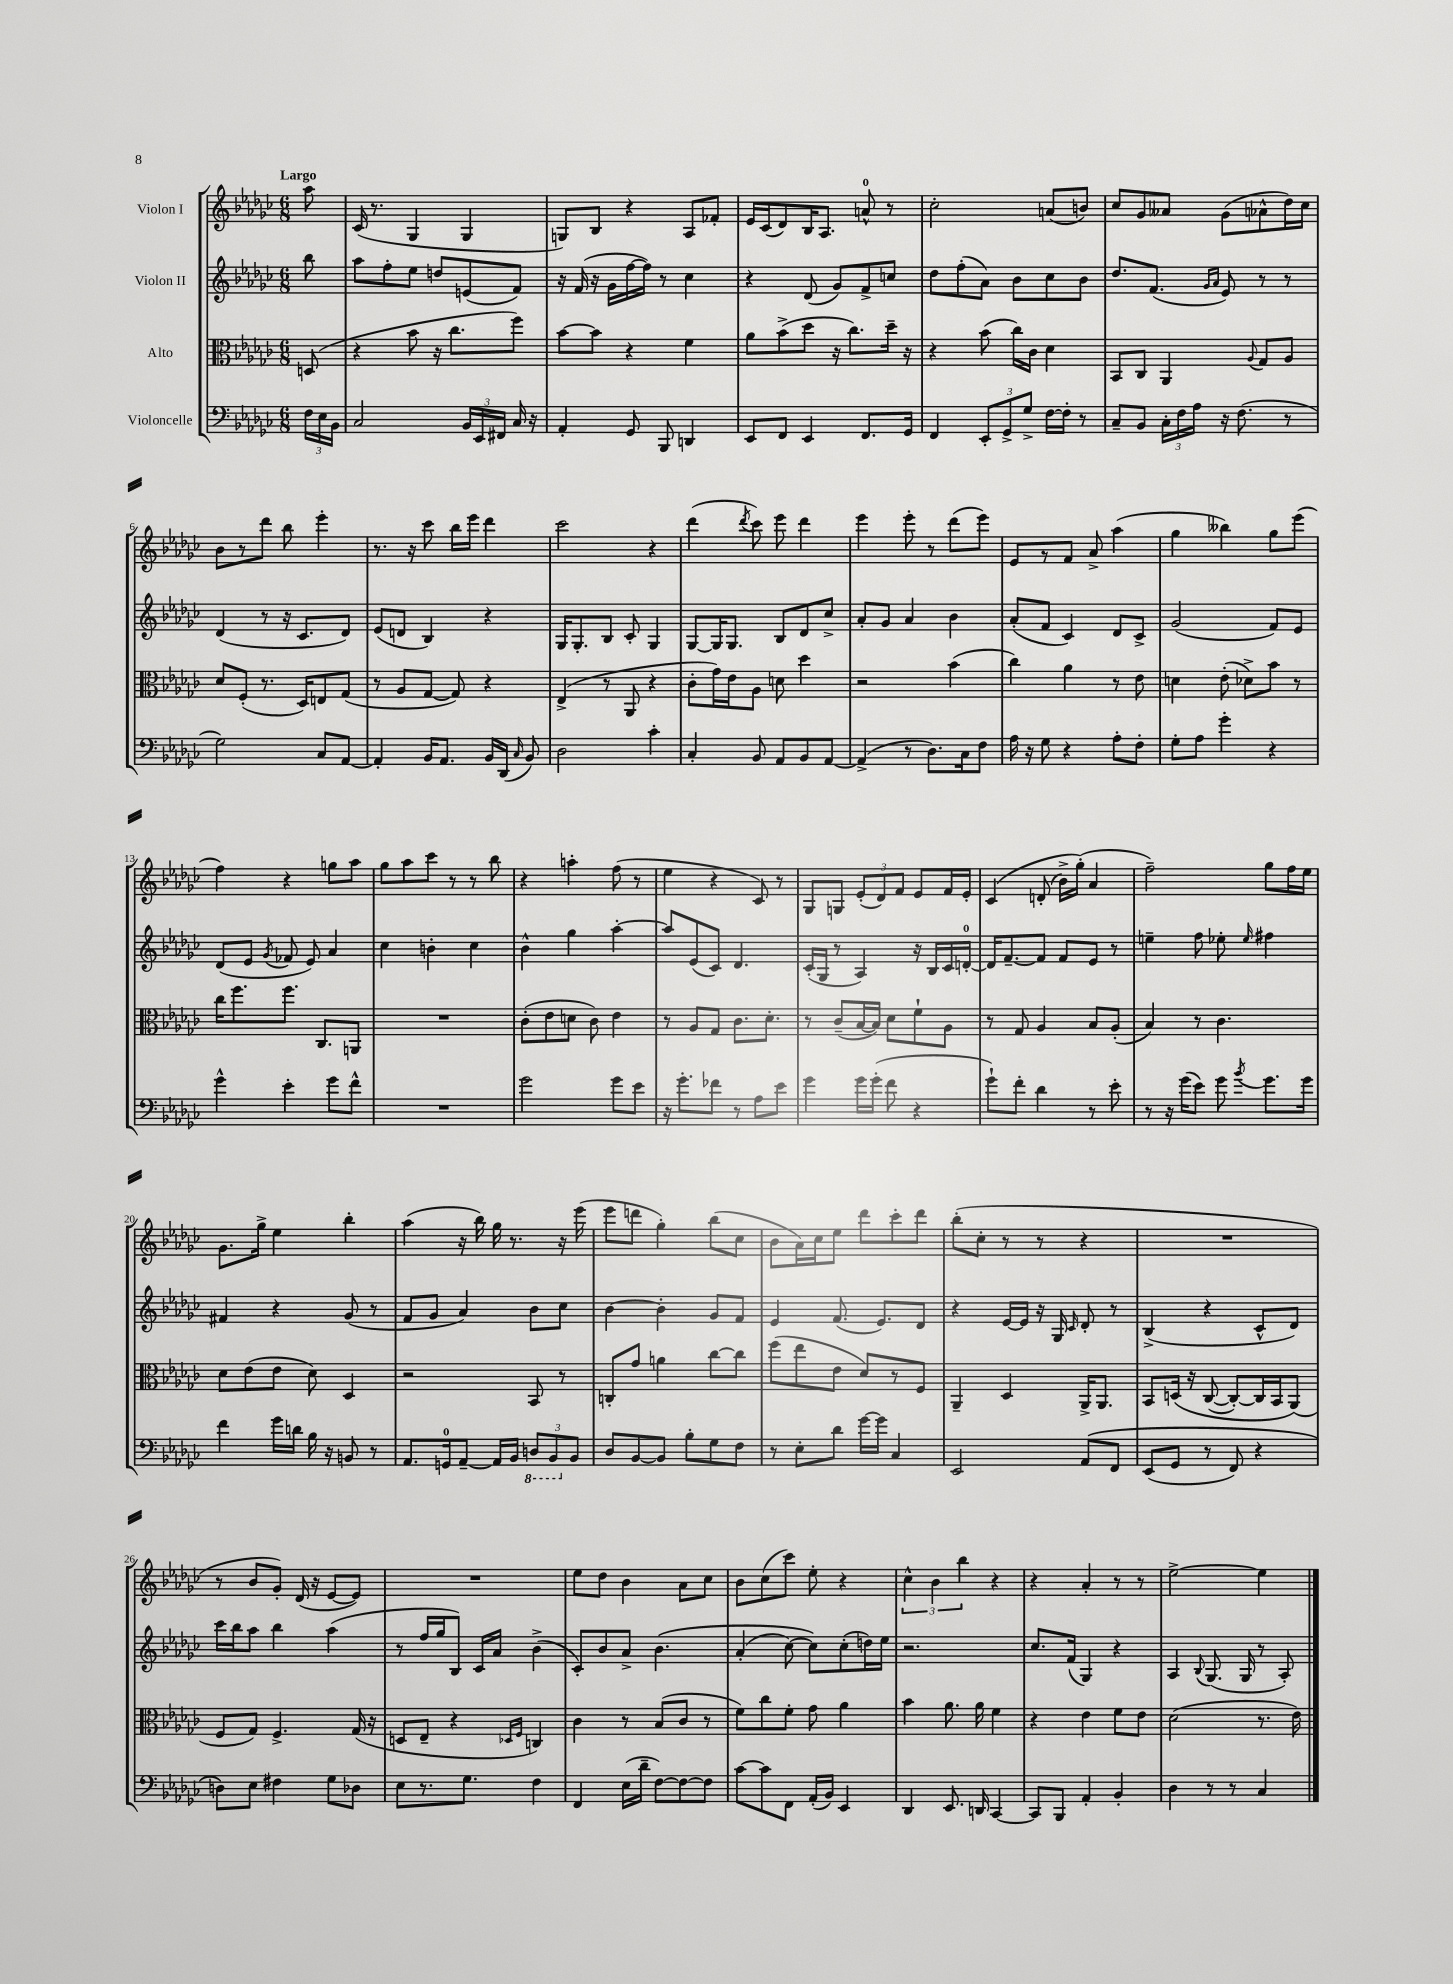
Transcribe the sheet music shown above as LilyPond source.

<<
\new StaffGroup <<
\new Staff = "s0" \with { instrumentName = "Violon I" } {
    \clef treble \key ges \major \numericTimeSignature \time 6/8 \partial 8 \tempo "Largo"
    \autoBeamOff aes''8 |
    ces'16( r8. ges4 ges4 |
    g8[) bes8] r4 aes8[ fes'8]-. |
    ees'16[ ces'16( des'8) bes16 aes8.] a'8-0-^ r8 |
    ces''2-. a'8[( b'8]) |
    ces''8[ ges'8 aeses'8] ges'8[( aes'8-^ des''16) ces''16] |
    bes'8[ r8 des'''8] bes''8 ees'''4-. |
    r8. r16 ces'''8 bes''16[ ees'''16] des'''4 |
    ces'''2 r4 |
    des'''4( \acciaccatura { des'''8 } ces'''8) ees'''8 des'''4 |
    ees'''4 ees'''8-. r8 des'''8[( ees'''8]) |
    ees'8[ r8 f'8] aes'8-> aes''4( |
    ges''4 beses''4) ges''8[ ees'''8]( |
    f''4) r4 g''8[ aes''8] |
    ges''8[ aes''8 ces'''8] r8 r8 bes''8 |
    r4 a''4-. f''8( r8 |
    ees''4 r4 ces'8) r8 |
    ges8[ g8] \tuplet 3/2 { ees'8[-.( des'8) f'8] } ees'8[ f'16 ees'16]-. |
    ces'4\( d'8-.( bes'16[->) ges''16]-.(\) aes'4 |
    f''2--) ges''8[ f''16 ees''16] |
    ges'8.[ ges''16]-> ees''4 bes''4-. |
    aes''4( r16 bes''16) ges''16 r8. r16 ees'''16( |
    ees'''8[ d'''8] ges''4-.) bes''8[( ces''8] |
    bes'8[ aes'16) ces''16 ees''8] des'''8[ ces'''8-. des'''8] |
    bes''8[-.( ces''8]-. r8 r8 r4 |
    R2. |
    r8 bes'8[ ges'8]-.) des'16( r16 ees'8[~ ees'8]) |
    R2. |
    ees''8[ des''8] bes'4 aes'8[ ces''8] |
    bes'8[ ces''8( ces'''8]) ees''8-. r4 |
    \tuplet 3/2 { ces''4-^ bes'4 bes''4 } r4 |
    r4 aes'4-. r8 r8 |
    ees''2~-> ees''4 \bar "|." |
}
\new Staff = "s1" \with { instrumentName = "Violon II" } {
    \clef treble \key ges \major \numericTimeSignature \time 6/8 \partial 8
    \autoBeamOff bes''8 |
    aes''8[ f''8-. ees''8] d''8[ e'8( f'8]) |
    r16 f'16( r16 ges'16[ f''16~ f''16]) r8 ces''4 |
    r4 des'8( ges'8[) f'8-> c''8] |
    des''8[ f''8-.( aes'8]) bes'8[ ces''8 bes'8] |
    des''8.[ f'8.]( \grace { ges'16[ aes'16] } ees'8) r8 r8 |
    des'4( r8 r16 ces'8.[ des'8]) |
    ees'8[( d'8] bes4) r4 |
    ges16[ ges8.-. bes8] ces'8-. ges4 |
    ges8[~ ges16 ges8.] bes8[ des'8 ces''8]-> |
    aes'8[-. ges'8] aes'4 bes'4 |
    aes'8[-.( f'8] ces'4) des'8[ ces'8]-> |
    ges'2( f'8[) ees'8] |
    des'8[( ees'8] \acciaccatura { ges'8 } fes'8 ees'8) aes'4 |
    ces''4 b'4-. ces''4 |
    bes'4-^ ges''4 aes''4~-. |
    aes''8[ ees'8( ces'8]) des'4. |
    ces'16[-.( ges16] r8 aes4) r16 bes16[ ces'16 d'16]-0~-. |
    d'16[ f'8.~-- f'8] f'8[ ees'8] r8 |
    e''4-- f''8 ees''8-. \grace { ees''16 } fis''4 |
    fis'4 r4 ges'8( r8 |
    f'8[ ges'8] aes'4) bes'8[ ces''8] |
    bes'4~ bes'4-. ges'8[ f'8] |
    ees'4 f'8.( ees'8.[) des'8] |
    r4 ees'16[~ ees'16] r16 ges16 \grace { ces'16 } des'8-. r8 |
    bes4->( r4 ces'8[-^ des'8]) |
    ces'''16[ bes''16 aes''8] bes''4 aes''4( |
    r8 f''16[ ges''16 bes8]) ces'16[ aes'16] bes'4->( |
    ces'8[-.) bes'8 aes'8]-> bes'4.\( |
    aes'4-.( ces''8~) ces''8[\) ces''8-.( d''16) ees''16] |
    r2. |
    ces''8.[ f'16]( ges4) r4 |
    aes4 \appoggiatura { bes8 } ges8.( ges16 r8 aes8-.) \bar "|." |
}
\new Staff = "s2" \with { instrumentName = "Alto" } {
    \clef alto \key ges \major \numericTimeSignature \time 6/8 \partial 8
    \autoBeamOff d8( |
    r4 bes'8 r16 ces''8.[ f''8]) |
    bes'8[~ bes'8] r4 f'4 |
    aes'8[ bes'8->( des''8] r16 ces''8.[) des''16]-- r16 |
    r4 bes'8( ces''16[) ces'16] des'4 |
    bes,8[ ces8] aes,4 \appoggiatura { aes8 } ges8[ aes8] |
    des'8[ f8]-.( r8. des16[) e8 ges8]( |
    r8 aes8[ ges8]~ ges8) r4 |
    ees4->( r8 aes,8 r4 |
    ces'8[-. ges'16) ees'16 aes8] d'8 des''4 |
    r2 bes'4( |
    ces''4) aes'4 r8 ees'8 |
    d'4 ees'8-.( des'8[->) bes'8] r8 |
    ces''16[ f''8. f''8.] ces8.[ a,8] |
    R2. |
    ces'8[-.( ees'8 d'8] ces'8) ees'4 |
    r8 aes8[ ges8] ces'8.[ des'8.]-. |
    r8 ces'8[--( bes16~ bes16]) des'8[ f'8-! aes8] |
    r8 ges8 aes4 bes8[ aes8]-.( |
    bes4) r8 ces'4. |
    des'8[ ees'8( ees'8] des'8) des4 |
    r2 bes,8 r8 |
    c8[-. ges'8] a'4 ces''8[~ ces''8] |
    f''8[( ees''8 ees'8] des'8[) r8 f8] |
    aes,4-- des4 aes,16[-> aes,8.] |
    bes,8[ d16]\( r16 ces8~( ces8[~-.) ces16 bes,16 aes,8](\) |
    f8[ ges8]) f4.-> ges16( r16 |
    d8[ ees8]-- r4 \grace { des16[ f16] } c4) |
    ces'4 r8 bes8[( ces'8] r8 |
    f'8[) ces''8 f'8]-. ges'8 aes'4 |
    bes'4 aes'8. aes'16 f'4 |
    r4 ees'4 f'8[ ees'8] |
    des'2( r8. ees'16) \bar "|." |
}
\new Staff = "s3" \with { instrumentName = "Violoncelle" } {
    \clef bass \key ges \major \numericTimeSignature \time 6/8 \partial 8
    \autoBeamOff \tuplet 3/2 { f16[ ees16 bes,16] } |
    ces2 \tuplet 3/2 { bes,16[ ees,16 fis,16] } ces16 r16 |
    aes,4-. ges,8 bes,,8 d,4 |
    ees,8[ f,8] ees,4 f,8.[ ges,16] |
    f,4 \tuplet 3/2 { ees,8[-. ges,8-> ges8]-> } f16[~ f16]-. r8 |
    ces8[-- bes,8] \tuplet 3/2 { ces16[-. f16 aes16] } r16 f8.( r8 |
    ges2) ces8[ aes,8]~ |
    aes,4-. bes,16[ aes,8.] bes,16[ des,16]( \grace { ces16 } bes,8) |
    des2 ces'4-. |
    ces4-. bes,8 aes,8[ bes,8 aes,8]~ |
    aes,4->( r8 des8.[) ces16 f8] |
    aes16 r16 ges8 r4 aes8[-. f8]-. |
    ges8[-. aes8] ges'4-. r4 |
    ges'4-^ ees'4-. ges'8[ f'8]-^ |
    R2. |
    ges'2 ges'8[ ees'8] |
    r16 ges'8.[-. fes'8] r8 aes8[ ees'8] |
    ges'4 ges'16[ ges'16]-.( f'8 r4 |
    ges'8[-!) f'8]-. des'4 r8 ees'8-. |
    r8 r16 ges'16[( ees'8]) ges'8 \acciaccatura { bes'8 } ges'8.[ ges'16] |
    f'4 ges'16[ d'16] bes16 r16 b,8 r8 |
    aes,8.[ g,16-0 aes,8]~-- aes,16[ bes,16] \tuplet 3/2 { \ottava #-1 d,8[ bes,,8 \ottava #0 bes,8] } |
    des8[ bes,8~ bes,8] bes8[-. ges8 f8] |
    r8 ees8[-. des'8] ges'16[~ ges'16] ces4 |
    ees,2 aes,8[\( f,8] |
    ees,8[( ges,8] r8 f,8) r4 |
    d8[\) ees8] fis4 ges8[ des8] |
    ees8[ r8. ges8.] f4 |
    f,4 ees16[( des'16]-- f8[~) f8~ f8] |
    ces'8[~ ces'8 f,8] aes,16[-.( bes,16]) ees,4 |
    des,4 ees,8. d,16 ces,4~ |
    ces,8[ bes,,8] aes,4-. bes,4-. |
    des4 r8 r8 ces4 \bar "|." |
}
>>
>>
